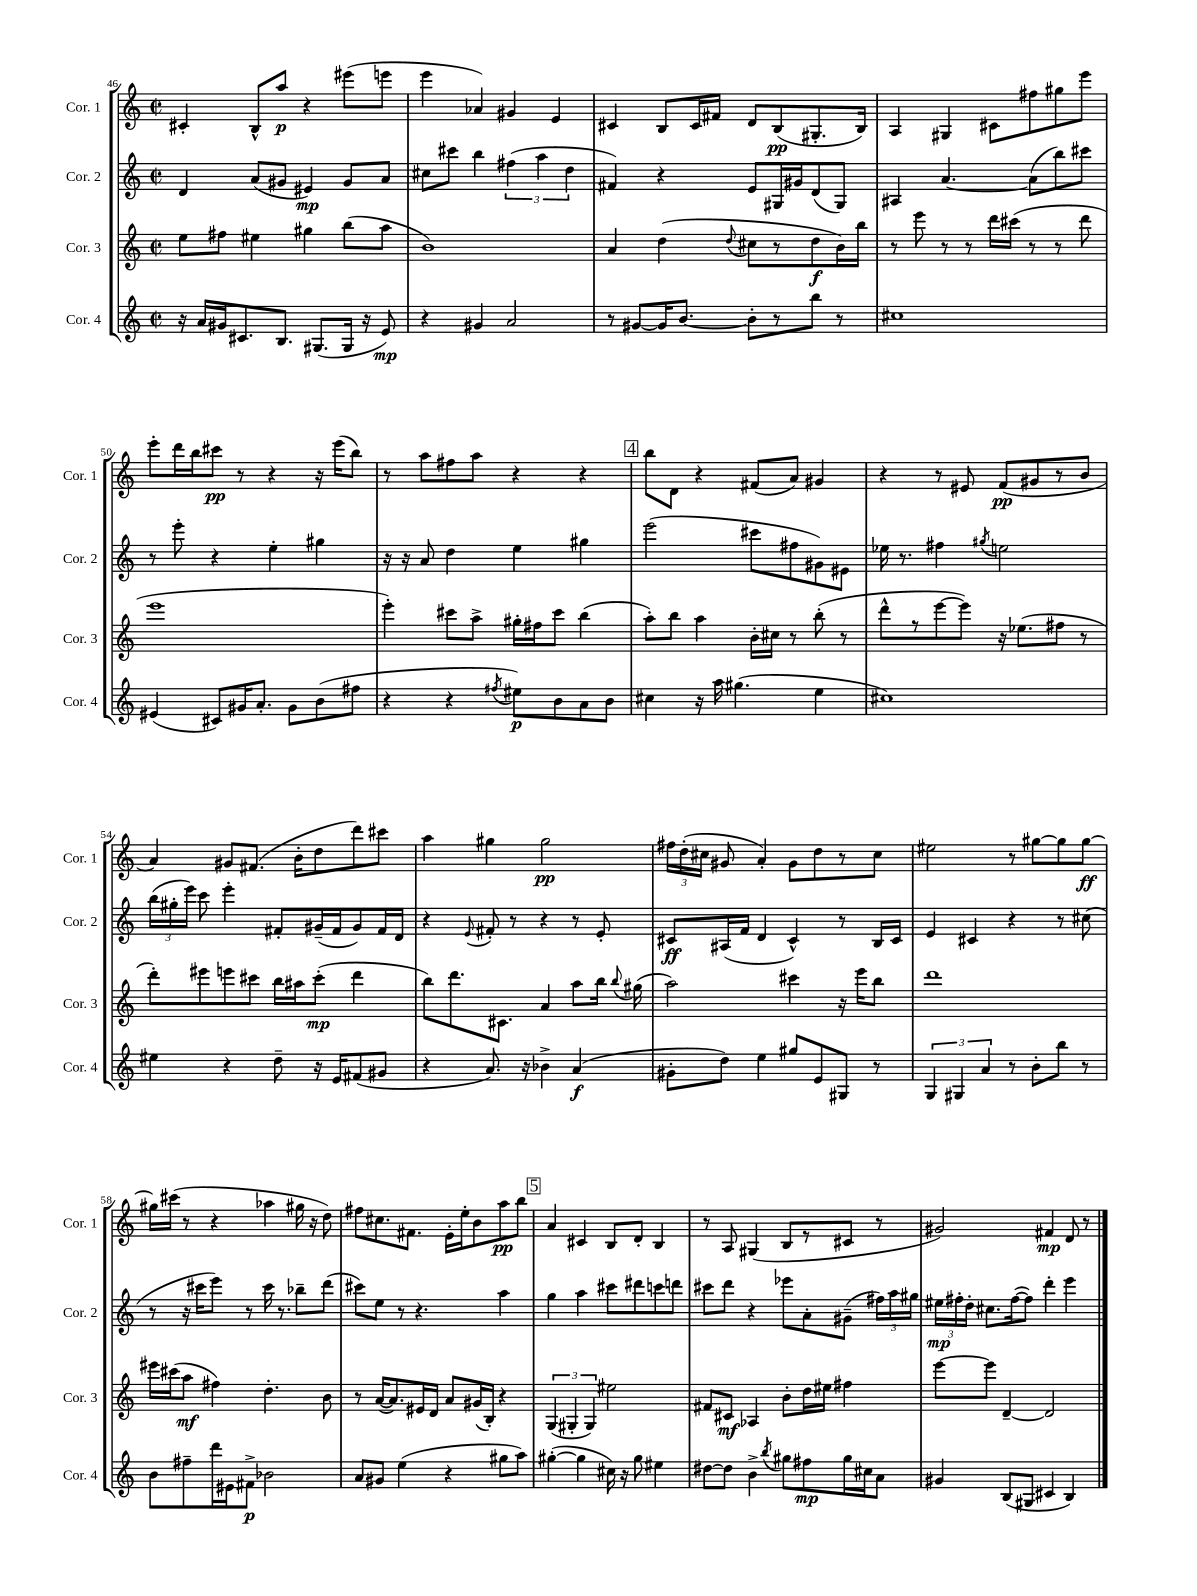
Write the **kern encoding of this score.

**kern	**dynam	**kern	**dynam	**kern	**dynam	**kern	**dynam
*part4	*part4	*part3	*part3	*part2	*part2	*part1	*part1
*staff4	*staff4	*staff3	*staff3	*staff2	*staff2	*staff1	*staff1
*I"Cor. 4	*	*I"Cor. 3	*	*I"Cor. 2	*	*I"Cor. 1	*
*I'Cor. 4	*	*I'Cor. 3	*	*I'Cor. 2	*	*I'Cor. 1	*
*clefG2	*	*clefG2	*	*clefG2	*	*clefG2	*
*k[]	*	*k[]	*	*k[]	*	*k[]	*
*M2/2	*	*M2/2	*	*M2/2	*	*M2/2	*
*met(c|)	*	*met(c|)	*	*met(c|)	*	*met(c|)	*
=46	=46	=46	=46	=46	=46	=46	=46
16r	.	8ee\L	.	4d/	.	4c#X'/	.
16a/LL	.	.	.	.	.	.	.
16g#X/J	.	8ff#X\J	.	.	.	.	.
8.c#X/	.	.	.	.	.	.	.
.	.	4ee#X\	.	(8a/L	.	8B^^/L	.
8.B/J	.	.	.	8g#X/J	.	8aa/J	p
.	.	4gg#X\	.	4e#X/)	mp	4r	.
(8.G#X/L	.	.	.	.	.	.	.
16G#/Jk	.	(8bb\L	.	8g#/L	.	(8eee#X\L	.
16r	.	.	.	.	.	.	.
8e/)	mp	8aa\J	.	8a/J	.	8eeen\J	.
=47	=47	=47	=47	=47	=47	=47	=47
4r	.	1b)	.	8cc#X\L	.	4eee\	.
.	.	.	.	8ccc#X\J	.	.	.
4g#X/	.	.	.	4bb\	.	4a-X/)	.
2a/	.	.	.	(6ff#X\	.	4g#X/	.
.	.	.	.	6aa\	.	.	.
.	.	.	.	.	.	4e/	.
.	.	.	.	6dd\	.	.	.
=48	=48	=48	=48	=48	=48	=48	=48
8r	.	4a/	.	4f#X/)	.	4c#X/	.
[8g#X/L	.	.	.	.	.	.	.
16g#/K]	.	(4dd\	.	4r	.	8B/L	.
[8.b/J	.	.	.	.	.	.	.
.	.	.	.	.	.	16c#/L	.
.	.	.	.	.	.	16f#X/JJ	.
.	.	8qqdd/	.	.	.	.	.
8b'\L]	.	8cc#X\L	.	8e/L	.	8d/L	.
8r	.	8r	.	16G#X/L	.	(8B/	pp
.	.	.	.	16g#X/J	.	.	.
8bb\J	.	8dd\	f	(8d/	.	8.G#X'/	.
8r	.	16b\L)	.	8G#/J)	.	.	.
.	.	16bb\JJ	.	.	.	16B/Jk)	.
=49	=49	=49	=49	=49	=49	=49	=49
1cc#X	.	8r	.	4A#X/	.	4A/	.
.	.	8eee\	.	.	.	.	.
.	.	8r	.	[4.a/	.	4G#X/	.
.	.	8r	.	.	.	.	.
.	.	16ddd\LL	.	.	.	8c#X\L	.
.	.	(16ccc#X\JJ	.	.	.	.	.
.	.	8r	.	(8a\L]	.	8ff#X\	.
.	.	8r	.	8bb\)	.	8gg#X\	.
.	.	8ddd\	.	8ccc#X\J	.	8eee\J	.
!!LO:LB:g=z
=50	=50	=50	=50	=50	=50	=50	=50
(4e#X/	.	1eee	.	8r	.	8eee'\L	.
.	.	.	.	8eee'\	.	16ddd\L	.
.	.	.	.	.	.	16bb\J	.
8c#X/L)	.	.	.	4r	.	8ccc#X\J	pp
16g#X/K	.	.	.	.	.	8r	.
8.a'/J	.	.	.	.	.	.	.
.	.	.	.	4ee'\	.	4r	.
8g#\L	.	.	.	.	.	.	.
(8b\	.	.	.	4gg#X\	.	16r	.
.	.	.	.	.	.	(16eee\KL	.
8ff#X\J	.	.	.	.	.	8bb\J)	.
=51	=51	=51	=51	=51	=51	=51	=51
4r	.	4eee'\)	.	16r	.	8r	.
.	.	.	.	16r	.	.	.
.	.	.	.	8a/	.	8aa\L	.
4r	.	8ccc#X\L	.	4dd\	.	8ff#X\	.
.	.	8aa^\J	.	.	.	8aa\J	.
8qff#X/	.	.	.	.	.	.	.
8ee#X\L)	p	16gg#X'\LL	.	4ee\	.	4r	.
.	.	16ff#X\J	.	.	.	.	.
8b\	.	8ccc#\J	.	.	.	.	.
8a\	.	(4bb\	.	4gg#X\	.	4r	.
8b\J	.	.	.	.	.	.	.
!!LO:REH:place=s1:t=4
=52	=52	=52	=52	=52	=52	=52	=52
4cc#X\	.	8aa'\L)	.	(2eee\	.	8bb\L	.
.	.	8bb\J	.	.	.	8d\J	.
16r	.	4aa\	.	.	.	4r	.
16aa\	.	.	.	.	.	.	.
(4.gg#X\	.	.	.	.	.	.	.
.	.	16b'\LL	.	8ccc#X\L	.	(8f#X/L	.
.	.	16cc#X\JJ	.	.	.	.	.
.	.	8r	.	8ff#X\	.	8a/J)	.
4ee\	.	(8bb'\	.	8g#X\)	.	4g#X/	.
.	.	8r	.	8e#X\J	.	.	.
=53	=53	=53	=53	=53	=53	=53	=53
1cc#X)	.	8ddd^^\L	.	16ee-X\	.	4r	.
.	.	.	.	8.r	.	.	.
.	.	8r	.	.	.	.	.
.	.	[8eee\	.	4ff#X\	.	8r	.
.	.	8eee\J])	.	.	.	8e#X/	.
.	.	.	.	8qgg#X/	.	.	.
.	.	16r	.	2een\	.	(8f/L	pp
.	.	(8.ee-X\L	.	.	.	.	.
.	.	.	.	.	.	8g#X/	.
.	.	8ff#X\J	.	.	.	8r	.
.	.	8r	.	.	.	8b/J	.
!!LO:LB:g=z
=54	=54	=54	=54	=54	=54	=54	=54
4ee#X\	.	8ddd'\L)	.	(24bb\LL	.	4a/)	.
.	.	.	.	24gg#X'\	.	.	.
.	.	.	.	24eee\JJ)	.	.	.
.	.	8eee#X\	.	8ccc\	.	.	.
4r	.	8eeen\	.	4eee'\	.	8g#X/L	.
.	.	8ccc#X\J	.	.	.	(8.f#X/J	.
8dd~\	.	16bb\LL	.	8f#X'/L	.	.	.
.	.	16aa#X\J	.	.	.	16b'\KL	.
16r	.	(8ccc#'\J	mp	(16g#X~/L	.	8dd\	.
16e/KL	.	.	.	16f#/J	.	.	.
(8f#X/	.	4ddd\	.	8g#/)	.	8ddd\)	.
8g#X/J	.	.	.	16f#/L	.	8ccc#X\J	.
.	.	.	.	16d/JJ	.	.	.
=55	=55	=55	=55	=55	=55	=55	=55
4r	.	8bb\L)	.	4r	.	4aa\	.
.	.	8.ddd\	.	.	.	.	.
.	.	.	.	8qqe/	.	.	.
8.a/)	.	.	.	8f#X'/	.	4gg#X\	.
.	.	8.c#X\J	.	.	.	.	.
.	.	.	.	8r	.	.	.
16r	.	.	.	.	.	.	.
4b-X^\	.	4a/	.	4r	.	2gg#\	pp
(4a/	f	8aa\L	.	8r	.	.	.
.	.	16bb\Jk	.	8e'/	.	.	.
.	.	8qqbb/	.	.	.	.	.
.	.	(16gg#X\	.	.	.	.	.
=56	=56	=56	=56	=56	=56	=56	=56
8g#X'\L	.	2aa\)	.	8c#X/L	ff	24ff#X\LL	.
.	.	.	.	.	.	(24dd'\	.
.	.	.	.	.	.	24cc#X\JJ	.
8dd\J)	.	.	.	(16A#X/L	.	8g#X/	.
.	.	.	.	16f/JJ	.	.	.
4ee\	.	.	.	4d/	.	4a'/)	.
8gg#X/L	.	4ccc#X\	.	4c#^^/)	.	8g#\L	.
8e/	.	.	.	.	.	8dd\	.
8G#X/J	.	16r	.	8r	.	8r	.
.	.	16eee\KL	.	.	.	.	.
8r	.	8bb\J	.	16B/LL	.	8cc#\J	.
.	.	.	.	16c#/JJ	.	.	.
=57	=57	=57	=57	=57	=57	=57	=57
6G/	.	1ddd	.	4e/	.	2ee#X\	.
6G#X/	.	.	.	.	.	.	.
.	.	.	.	4c#X/	.	.	.
6a/	.	.	.	.	.	.	.
8r	.	.	.	4r	.	8r	.
8b'\L	.	.	.	.	.	[8gg#X\L	.
8bb\J	.	.	.	8r	.	8gg#\]	.
8r	.	.	.	(8cc#X\	.	[8gg#\J	ff
!!LO:LB:g=z
=58	=58	=58	=58	=58	=58	=58	=58
8b\L	.	16eee#X\LL	.	8r	.	16gg#X\LL]	.
.	.	(16ccc#X\J	.	.	.	(16ccc#X\JJ	.
8ff#X~\	.	8aa\J	mf	16r	.	8r	.
.	.	.	.	16ccc#X\KL	.	.	.
16ddd\L	.	4ff#X\)	.	8eee\J)	.	4r	.
16e#X\J	.	.	.	.	.	.	.
8f#X^\J	p	.	.	8r	.	.	.
2b-X\	.	4.dd'\	.	16ccc#\	.	4aa-X\	.
.	.	.	.	8.r	.	.	.
.	.	.	.	8bb-X~\L	.	16gg#X\	.
.	.	.	.	.	.	16r	.
.	.	8b\	.	(8ddd\J	.	8dd\)	.
=59	=59	=59	=59	=59	=59	=59	=59
8a/L	.	8r	.	8ccc#X\L)	.	8ff#X\L	.
8g#X/J	.	([16a/KL	.	8ee\J	.	8.cc#X\	.
.	.	8.a/])	.	.	.	.	.
(4ee\	.	.	.	8r	.	.	.
.	.	.	.	.	.	8.f#X\J	.
.	.	16e#X/L	.	4.r	.	.	.
.	.	16d/JJ	.	.	.	.	.
4r	.	8a/L	.	.	.	16e'\LL	.
.	.	.	.	.	.	16ee'\J	.
.	.	(16g#X/L	.	.	.	8b\	.
.	.	16B'/JJ)	.	.	.	.	.
8gg#X\L	.	4r	.	4aa\	.	8aa\	pp
8aa\J)	.	.	.	.	.	8bb\J	.
!!LO:REH:place=s1:t=5
=60	=60	=60	=60	=60	=60	=60	=60
([4gg#X'\	.	(6G/	.	4gg\	.	4a/	.
.	.	6G#X'/	.	.	.	.	.
4gg#\]	.	.	.	4aa\	.	4c#X/	.
.	.	6G#/)	.	.	.	.	.
16cc#X\)	.	2ee#X\	.	8ccc#X\L	.	8B/L	.
16r	.	.	.	.	.	.	.
8gg#\	.	.	.	8ddd#X\	.	8d'/J	.
4ee#X\	.	.	.	8cccn\	.	4B/	.
.	.	.	.	8dddn\J	.	.	.
=61	=61	=61	=61	=61	=61	=61	=61
[8dd#X\L	.	8f#X/L	.	8ccc#X\L	.	8r	.
8dd#\J]	.	8c#X/J	mf	8ddd\J	.	8A/	.
4b^\	.	4A-X/	.	4r	.	(4G#X/	.
8qbb/	.	.	.	.	.	.	.
8gg#X\L	.	8b'\L	.	8eee-X\L	.	8B/L	.
8ff#X\	mp	16dd\L	.	8a'\	.	8r	.
.	.	16ee#X\JJ	.	.	.	.	.
16gg#\L	.	4ff#X\	.	(8g#X~\J	.	8c#X/J	.
16cc#X\J	.	.	.	.	.	.	.
8a\J	.	.	.	24ff#X\LL)	.	8r	.
.	.	.	.	24aa\	.	.	.
.	.	.	.	24gg#X\JJ	.	.	.
=62	=62	=62	=62	=62	=62	=62	=62
4g#X/	.	[8eee\L	.	24ee#X\LL	mp	2g#X/)	.
.	.	.	.	24ff#X'\	.	.	.
.	.	.	.	24dd'\JJ	.	.	.
.	.	8eee\J]	.	8.cc#X\L	.	.	.
(8B/L	.	[4d~/	.	.	.	.	.
.	.	.	.	([16ff#\k	.	.	.
8G#X/J	.	.	.	8ff#\J])	.	.	.
4c#X/	.	2d/]	.	4ddd'\	.	4f#X/	mp
4B/)	.	.	.	4eee\	.	8d/	.
.	.	.	.	.	.	8r	.
==	==	==	==	==	==	==	==
*-	*-	*-	*-	*-	*-	*-	*-
